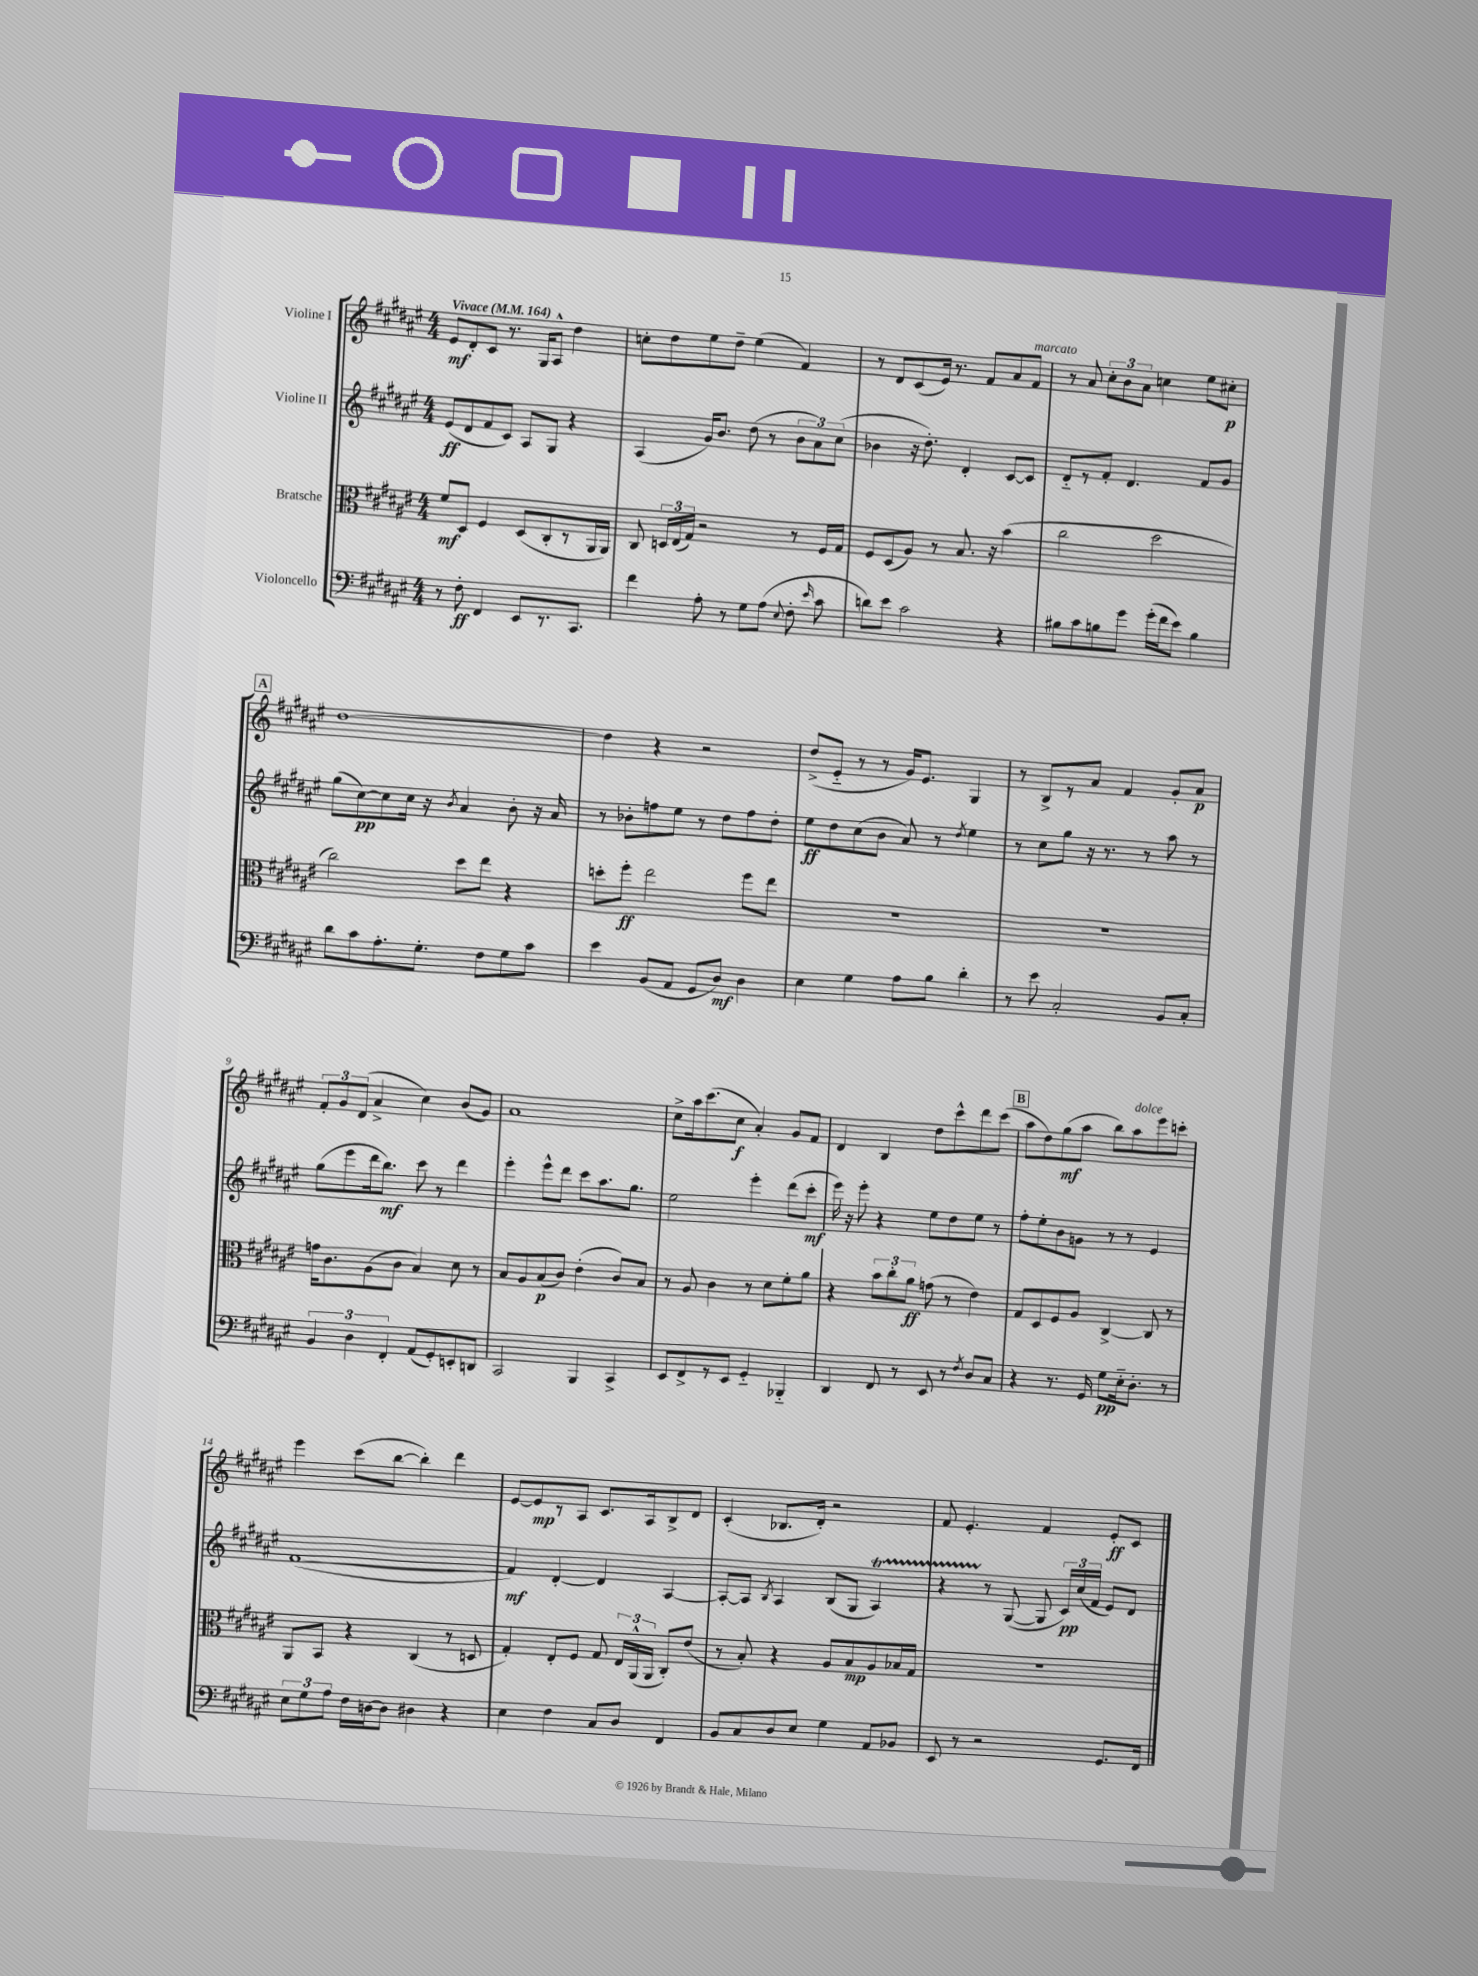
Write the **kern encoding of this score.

**kern	**dynam	**kern	**dynam	**kern	**dynam	**kern	**dynam
*part4	*part4	*part3	*part3	*part2	*part2	*part1	*part1
*staff4	*staff4	*staff3	*staff3	*staff2	*staff2	*staff1	*staff1
*I"Violoncello	*	*I"Bratsche	*	*I"Violine II	*	*I"Violine I	*
*clefF4	*	*clefC3	*	*clefG2	*	*clefG2	*
*k[f#c#g#d#a#e#]	*	*k[f#c#g#d#a#e#]	*	*k[f#c#g#d#a#e#]	*	*k[f#c#g#d#a#e#]	*
*M4/4	*	*M4/4	*	*M4/4	*	*M4/4	*
*MM164	*	*MM164	*	*MM164	*	*MM164	*
=1	=1	=1	=1	=1	=1	=1	=1
!	!	!	!	!	!	!LO:TX:a:B:t=Vivace	!
8r	.	8f#/L	mf	(8e#/L	ff	8e#/L	mf
8F#'\	ff	8D#/J	.	8d#/	.	8d#'/	.
4FF#/	.	4F#/	.	8f#/	.	8c#/J	.
.	.	.	.	8c#/J)	.	8.r	.
8EE#/L	.	(8D#/L	.	8A#/L	.	.	.
.	.	.	.	.	.	16G#/KL	.
8.r	.	8C#'/	.	8G#/J	.	8A#^^/J	.
.	.	8r	.	4r	.	4dd#\	.
8.CC#/J	.	.	.	.	.	.	.
.	.	16AA#/L	.	.	.	.	.
.	.	16AA#/JJ)	.	.	.	.	.
=2	=2	=2	=2	=2	=2	=2	=2
4f#\	.	8C#/	.	(4A#/	.	8ccn'\L	.
.	.	24Dn/LL	.	.	.	8dd#\	.
.	.	(24E#/	.	.	.	.	.
.	.	24G#/JJ)	.	.	.	.	.
8A#'\	.	2r	.	16g#/KL)	.	8ee#\	.
.	.	.	.	8.b/J	.	.	.
8r	.	.	.	.	.	8dd#~\J	.
8G#\L	.	.	.	(8dd#\	.	(4ee#\	.
(8A#\J	.	.	.	8r	.	.	.
8qqE#/	.	.	.	.	.	.	.
8F#'\	.	8r	.	12b\L	.	4f#/)	.
.	.	.	.	12a#\)	.	.	.
16qqe#/	.	.	.	.	.	.	.
8c#\	.	16F#/LL	.	.	.	.	.
.	.	.	.	(12cc#\J	.	.	.
.	.	16G#/JJ	.	.	.	.	.
=3	=3	=3	=3	=3	=3	=3	=3
8dn\L)	.	8F#/L	.	4b-X\	.	8r	.
8e#\J	.	(8D#/	.	.	.	8d#/L	.
2c#\	.	8A#/J)	.	16r	.	(8c#/	.
.	.	.	.	8.dd#'\)	.	.	.
.	.	8r	.	.	.	16e#/Jk)	.
.	.	.	.	.	.	8.r	.
.	.	8.B/	.	4d#'/	.	.	.
.	.	.	.	.	.	8f#/L	.
.	.	16r	.	.	.	.	.
4r	.	(4b\	.	[8c#/L	.	8a#/	.
!	!	!	!	!	!	!LO:TX:a:i:t=marcato	!
.	.	.	.	8c#/J]	.	8f#/J	.
=4	=4	=4	=4	=4	=4	=4	=4
8B#X\L	.	2cc#\	.	8d#/L	.	8r	.
8c#\	.	.	.	8r	.	8a#/	.
8Bn\	.	.	.	8f#'/J	.	12cc#'\L	.
.	.	.	.	.	.	12b\	.
8g#\J	.	.	.	4.d#/	.	.	.
.	.	.	.	.	.	12a#\J	.
(16g#'\LL	.	2dd#\	.	.	.	4ccn\	.
16f#\J	.	.	.	.	.	.	.
8e#\J)	.	.	.	.	.	.	.
4B\	.	.	.	8f#/L	.	8ee#\L	.
.	.	.	.	8g#/J	.	8cc#X'\J	p
!!LO:LB:g=z
!!LO:REH:place=s1:t=A
=5	=5	=5	=5	=5	=5	=5	=5
8d#\L	.	2cc#\)	.	(8gg#\L	.	[1dd#	.
8c#\	.	.	.	[8cc#\)	pp	.	.
8.A#'\	.	.	.	8cc#\]	.	.	.
.	.	.	.	16cc#\Jk	.	.	.
8.G#'\J	.	.	.	16r	.	.	.
.	.	.	.	8qb/	.	.	.
.	.	8dd#\L	.	4a#/	.	.	.
8F#\L	.	8ee#\J	.	.	.	.	.
8G#\	.	4r	.	8b'\	.	.	.
8c#\J	.	.	.	16r	.	.	.
.	.	.	.	16a#/	.	.	.
=6	=6	=6	=6	=6	=6	=6	=6
4e#\	.	8ddn'\L	.	8r	.	4dd#\]	.
.	.	8ff#'\J	ff	8b-X'\L	.	.	.
(8BB/L	.	2ee#\	.	8ffn\	.	4r	.
8AA#/J	.	.	.	8ee#\J	.	.	.
8GG#/L	.	.	.	8r	.	2r	.
8D#/J)	mf	.	.	8dd#\L	.	.	.
4D#\	.	8ff#\L	.	8ff\	.	.	.
.	.	8ee#\J	.	8dd#'\J	.	.	.
=7	=7	=7	=7	=7	=7	=7	=7
4E#\	.	1r	.	8ee#\L	ff	(8dd#^/L	.
.	.	.	.	8dd#\	.	8e#/J	.
4G#\	.	.	.	(8cc#\	.	8r	.
.	.	.	.	8b\J	.	8r	.
8A#\L	.	.	.	8a#/)	.	16g#/KL)	.
.	.	.	.	.	.	8.e#/J	.
8B\J	.	.	.	8r	.	.	.
.	.	.	.	8qdd#/	.	.	.
4d#'\	.	.	.	4ee#\	.	4G#/	.
=8	=8	=8	=8	=8	=8	=8	=8
8r	.	1r	.	8r	.	8r	.
8e#\	.	.	.	8cc#\L	.	8B^/L	.
2C#'/	.	.	.	8gg#\J	.	8r	.
.	.	.	.	16r	.	8a#/J	.
.	.	.	.	8.r	.	.	.
.	.	.	.	.	.	4f#/	.
.	.	.	.	8r	.	.	.
8BB/L	.	.	.	8aa#\	.	8g#'/L	.
8C#'/J	.	.	.	8r	.	8a#/J	p
!!LO:LB:g=z
=9	=9	=9	=9	=9	=9	=9	=9
6BB/	.	16gn\KL	.	(8gg#\L	.	12f#'/L	.
.	.	8.c#\	.	.	.	.	.
.	.	.	.	.	.	12g#/	.
.	.	.	.	8eee#\	.	.	.
6D#\	.	.	.	.	.	(12d#/J	.
.	.	(8A#\	.	16ddd#\k	.	4a#^/	.
.	.	.	.	8.bb\J)	mf	.	.
6FF#'/	.	.	.	.	.	.	.
.	.	8c#\J	.	.	.	.	.
(8AA#/L	.	4B/)	.	8ccc#\	.	4cc#\)	.
8GG#'/)	.	.	.	8r	.	.	.
8EEn'/	.	8d#\	.	4ddd#\	.	(8b/L	.
8DDn/J	.	8r	.	.	.	8g#/J)	.
=10	=10	=10	=10	=10	=10	=10	=10
2CC#/	.	8B/L	.	4eee#'\	.	1a#	.
.	.	8A#/	.	.	.	.	.
.	.	(8B/	p	8eee#^^\L	.	.	.
.	.	8c#/J)	.	8ddd#\J	.	.	.
4BBB/	.	(4e#'\	.	8ccc#\L	.	.	.
.	.	.	.	8.aa#\	.	.	.
4CC#^/	.	8c#/L)	.	.	.	.	.
.	.	.	.	8.gg#\J	.	.	.
.	.	8B/J	.	.	.	.	.
=11	=11	=11	=11	=11	=11	=11	=11
8EE#/L	.	8r	.	2ee#\	.	8cc#^\L	.
8FF#^/	.	8A#/	.	.	.	16aa#\k	.
.	.	.	.	.	.	(8.ccc#\	.
8r	.	4c#\	.	.	.	.	.
8EE#/J	.	.	.	.	.	8cc#\J	f
4GG#/	.	8r	.	4eee#'\	.	4a#'/)	.
.	.	8d#\L	.	.	.	.	.
4BBB-X/	.	8f#'\	.	(8ddd#\L	.	8g#/L	.
.	.	8a#\J	.	8ccc#'\J	mf	8f#/J	.
=12	=12	=12	=12	=12	=12	=12	=12
4DD#/	.	4r	.	16eee#\)	.	4d#/	.
.	.	.	.	16r	.	.	.
.	.	.	.	8eee#'\	.	.	.
8FF#/	.	12b\L	.	4r	.	4B/	.
.	.	12cc#'\	.	.	.	.	.
8r	.	.	.	.	.	.	.
.	.	12a#\J	ff	.	.	.	.
8EE#/	.	(8gn\	.	8ee#\L	.	8dd#\L	.
8r	.	8r	.	8dd#\	.	8ccc#^^\	.
8qF#/	.	.	.	.	.	.	.
8D#/L	.	4e#\)	.	8ee#\J	.	8ddd#\	.
8C#/J	.	.	.	8r	.	(8ccc#\J	.
!!LO:REH:place=s1:t=B
=13	=13	=13	=13	=13	=13	=13	=13
4r	.	8G#/L	.	8ff#'\L	.	8aa#\L	.
.	.	8D#/	.	8ee#'\	.	8dd#\)	.
8.r	.	8F#/	.	8b\	.	(8gg#\	mf
.	.	8A#/J	.	8gn\J	.	8aa#\J	.
16GG#/	.	.	.	.	.	.	.
8G#\L	pp	[4C#^/	.	8r	.	8bb\L)	.
!	!	!	!	!	!	!LO:TX:a:i:t=dolce	!
16E#\k	.	.	.	8r	.	8aa#\	.
8.D#'\J	.	.	.	.	.	.	.
.	.	8C#/]	.	4e#/	.	8eee#\	.
8r	.	8r	.	.	.	8cccn'\J	.
!!LO:LB:g=z
=14	=14	=14	=14	=14	=14	=14	=14
12E#\L	.	8AA#/L	.	([1f#	.	4eee#\	.
12G#\	.	.	.	.	.	.	.
.	.	8BB/J	.	.	.	.	.
12A#\J	.	.	.	.	.	.	.
16F#\LL	.	4r	.	.	.	(8ccc#\L	.
[16Dn\J	.	.	.	.	.	.	.
8D\J]	.	.	.	.	.	[8bb\J	.
4D#X\	.	(4C#/	.	.	.	4bb'\])	.
4r	.	8r	.	.	.	4ddd#\	.
.	.	8Dn/	.	.	.	.	.
=15	=15	=15	=15	=15	=15	=15	=15
4E#\	.	4G#'/)	.	4f#/])	mf	[8e#/L	.
.	.	.	.	.	.	8e#/]	mp
4F#\	.	8E#'/L	.	[4d#'/	.	8r	.
.	.	8F#/J	.	.	.	8A#/J	.
8C#/L	.	8G#/	.	4d#/]	.	8.c#/L	.
8D#/J	.	24E#/LL	.	.	.	.	.
.	.	(24AA#^^/	.	.	.	.	.
.	.	.	.	.	.	16A#/k	.
.	.	24AA#/JJ	.	.	.	.	.
4FF#/	.	8C#'/L)	.	[4A#/	.	8B^/	.
.	.	(8e#/J	.	.	.	8d#/J	.
=16	=16	=16	=16	=16	=16	=16	=16
8BB/L	.	8r	.	8A#'/L_	.	(4c#'/	.
8C#/	.	8B'/)	.	8A#/J]	.	.	.
.	.	.	.	8qB/	.	.	.
8D#/	.	4r	.	4A#/	.	8.B-X/L	.
8E#/J	.	.	.	.	.	.	.
.	.	.	.	.	.	16d#'/Jk)	.
4G#\	.	8A#/L	.	(8B/L	.	2r	.
.	.	8B/	mp	8G#/J	.	.	.
8AA#/L	.	8A#/	.	4A#t/)	.	.	.
8BB-X/J	.	16B-X/L	.	.	.	.	.
.	.	16G#/JJ	.	.	.	.	.
=17	=17	=17	=17	=17	=17	=17	=17
8EE#/	.	1r	.	4r	.	8f#/	.
8r	.	.	.	.	.	4.e#'/	.
2r	.	.	.	8r	.	.	.
.	.	.	.	([8G#/	.	.	.
.	.	.	.	8G#/]	.	4f#/	.
.	.	.	.	24c#/LL)	pp	.	.
.	.	.	.	(24cc#/	.	.	.
.	.	.	.	24f#/JJ	.	.	.
8.GG#/L	.	.	.	8e#/L)	.	8e#'/L	ff
.	.	.	.	8d#/J	.	8c#/J	.
16FF#/Jk	.	.	.	.	.	.	.
==	==	==	==	==	==	==	==
*-	*-	*-	*-	*-	*-	*-	*-
